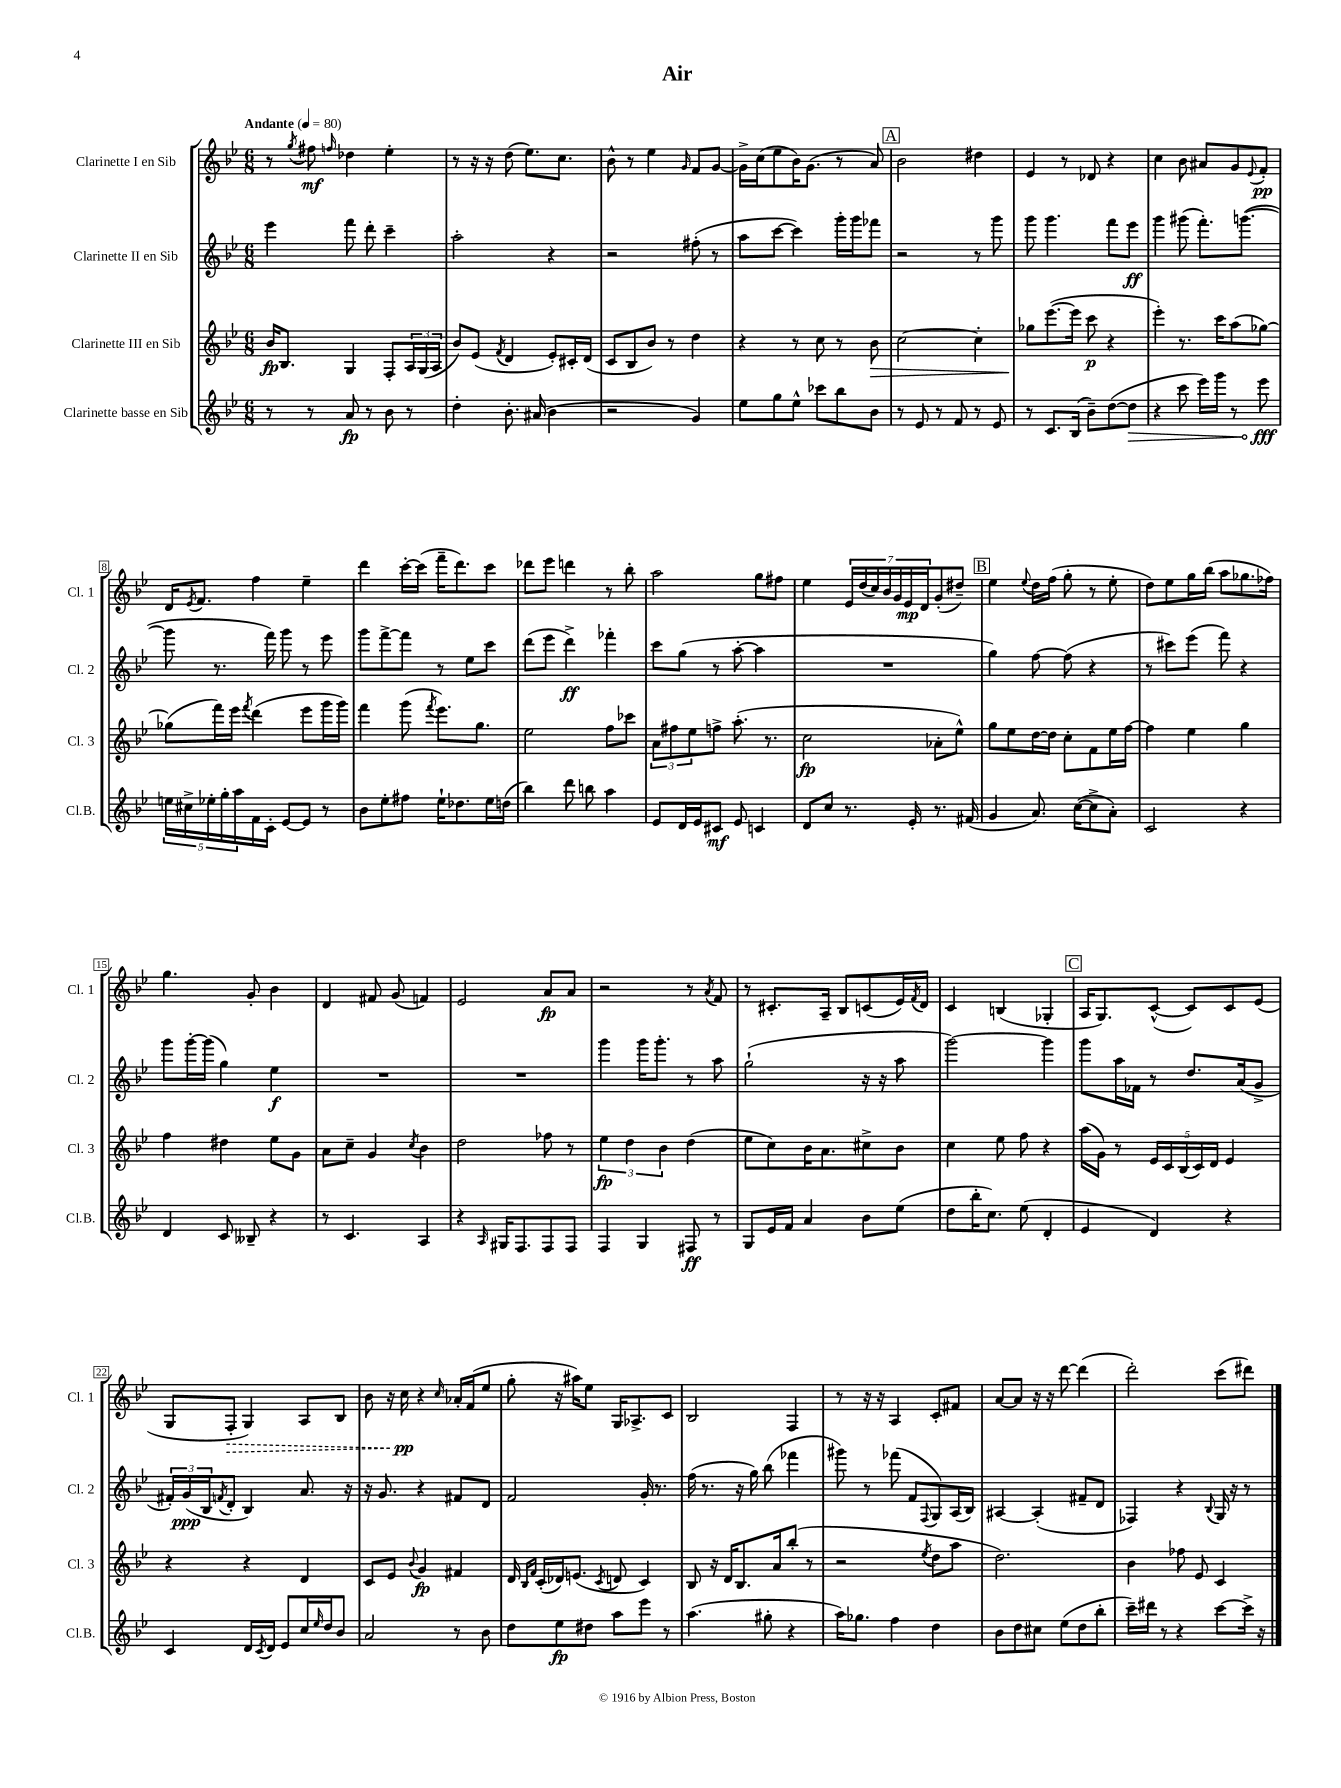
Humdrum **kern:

**kern	**kern	**kern	**kern
*staff4	*staff3	*staff2	*staff1
*clefG2	*clefG2	*clefG2	*clefG2
*k[b-e-]	*k[b-e-]	*k[b-e-]	*k[b-e-]
*M6/8	*M6/8	*M6/8	*M6/8
*MM80	*MM80	*MM80	*MM80
8r	16b-	4eee-	8r
.	8.B-	.	.
.	.	.	8qgg
8r	.	.	8ff#
.	.	.	16qqff
8a	4G	8fff	4dd-
8r	.	8ddd'	.
8b-	8F'	4ccc~	4ee-'
8r	24A	.	.
.	(24G	.	.
.	24A	.	.
=	=	=	=
4dd'	8b-)	2aa'	8r
.	(8e-	.	16r
.	.	.	16r
.	8qf	.	.
8.b-'	4d	.	(8dd
.	.	.	8.ee-)
(16a#	.	.	.
4b-	8e-')	4r	.
.	.	.	8.cc
.	16c#'	.	.
.	(16d	.	.
=	=	=	=
2r	8c	2r	8b-^^
.	8B-	.	8r
.	8b-)	.	4ee-
.	8r	.	.
.	.	.	16qqg
4g)	4dd	(8ff#'	8f
.	.	8r	[8g
=	=	=	=
8ee-	4r	8aa	16g^]
.	.	.	(16cc
8gg	.	[8ccc	8ee-
8ee-^^	8r	4ccc])	16b-)
.	.	.	(8.g
8ccc-	8cc	.	.
8bb-	8r	16ggg'	8r
.	.	16ggg	.
8b-	8b-	8fff-	8a)
=	=	=	=
8r	[2cc	2r	2b-
8e-	.	.	.
8r	.	.	.
8f	.	.	.
8r	4cc']	8r	4dd#
8e-	.	8ggg	.
=	=	=	=
8r	8gg-	8ggg	4e-
8.c	([8.eee-	4.ggg	.
.	.	.	8r
(16B-	16eee-]	.	.
8b-~)	8ccc	.	8d-
([8dd	4r	8fff	4r
8dd]	.	8eee-	.
=	=	=	=
4r	4eee-')	4ggg	4cc
8ccc	8.r	(8ggg#	8b-
16eee-)	.	8.fff')	8a#
16ggg	16ccc	.	.
8r	(8aa	.	8g
.	.	([8.ggg	.
.	.	.	8qqe-
8eee-	[8gg-)	.	8f'
=	=	=	=
20ee	(8gg-]	8ggg]	16d
20cc#^	.	.	.
.	.	.	8qe-
.	.	.	8.f
20ee-'	.	.	.
.	16fff)	8.r	.
20gg'	.	.	.
.	16eee-	.	.
20aa	.	.	.
.	8qfff	.	.
16f	(4ddd	.	4ff
16c'	.	16fff)	.
[8e-	.	8ggg	.
8e-]	8eee-	8r	4ee-~
8r	16ggg	8eee-	.
.	16ggg)	.	.
=	=	=	=
8b-	4fff	8ggg	4ddd
8ee-'	.	[8fff^	.
8ff#	(8ggg	8fff]	[16ccc'
.	.	.	(16ccc]
.	8qfff	.	.
16ee-`	8.eee-)	8r	16fff~
8.dd-	.	.	8.ddd)
.	.	8ee-	.
.	8.gg	.	.
16ee-	.	8ccc	8ccc
(16dd	.	.	.
=	=	=	=
4bb-)	2ee-	(8ddd	8ddd-
.	.	8eee-	8eee-
8ddd	.	4ddd^)	4ddd
8bb	.	.	.
4aa	8ff	4fff-'	8r
.	8ccc-	.	8bb-'
=	=	=	=
8e-	12a	8ccc	2aa
.	12ff#	.	.
16d	.	(8gg	.
.	12ee-	.	.
16e-	.	.	.
8c#	8ff^	8r	.
8e-	(8.aa'	[8aa'	.
4c	.	4aa]	8gg
.	8.r	.	.
.	.	.	8ff#
=	=	=	=
8d	2cc	2.r	4ee-
8cc	.	.	.
8.r	.	.	28e-
.	.	.	(28dd
.	.	.	28cc)
.	.	.	28b-
.	.	.	28g
.	.	.	28e-
16e-'	.	.	.
.	.	.	28d
8.r	8a-'	.	(8g'
.	8ee-^^)	.	8dd#~)
(16f#	.	.	.
=	=	=	=
4g	8gg	4gg)	4ee-
.	8ee-	.	.
.	.	.	8qqee-
8.a)	[16dd	[8ff	16dd
.	16dd]	.	(16ff
.	8cc'	(8ff]	8gg'
([16cc	.	.	.
8cc^]	8f	4r	8r
8a')	16ee-	.	8ee-'
.	[16ff	.	.
=	=	=	=
2c	4ff]	8r	8dd)
.	.	8ccc#)	8ee-
.	4ee-	(8eee-	16gg
.	.	.	(16bb-
.	.	8fff)	8aa
4r	4gg	4r	8.gg-
.	.	.	16ff-)
=	=	=	=
4d	4ff	8ggg	4.gg
.	.	[16ggg'	.
.	.	(16ggg]	.
8c	4dd#	4gg)	.
8B--~	.	.	8g'
4r	8ee-	4ee-	4b-
.	8g	.	.
=	=	=	=
8r	8a	2.r	4d
4.c	8cc~	.	.
.	4g	.	8f#
.	.	.	(8g
.	8qcc	.	.
4A	4b-	.	4f)
=	=	=	=
4r	2dd	2.r	2e-
16qqA	.	.	.
16G#	.	.	.
8.F	.	.	.
8F	8ff-	.	8a
8F	8r	.	8a
=	=	=	=
4F	6ee-	4ggg	2r
.	6dd	.	.
4G	.	16ggg	.
.	.	8.ggg'	.
.	6b-	.	.
8F#	(4dd	8r	8r
.	.	.	8qa
8r	.	8aa	8f
=	=	=	=
8G	8ee-	(2gg`	8r
16e-	8cc)	.	8.c#'
16f	.	.	.
4a	16b-	.	.
.	8.a	.	16A~
.	.	.	8B-
8b-	8cc#^	16r	(8c
.	.	16r	.
(8ee-	8b-	8aa	16e-)
.	.	.	8qf
.	.	.	16d
=	=	=	=
8dd	4cc	[2ggg)	4c
16bb-'	.	.	.
8.cc)	.	.	.
.	8ee-	.	(4B
(8ee-	8ff	.	.
4d'	4r	4ggg]	4G-'
=	=	=	=
4e-	(16aa	8ggg	16A
.	16g)	.	8.G)
.	8r	16aa	.
.	.	16f-	.
4d)	20e-	8r	([8c^^
.	20c	.	.
.	(20B-	.	.
.	.	8.dd	8c])
.	20c)	.	.
.	20d	.	.
4r	4e-	.	8c
.	.	(16a	.
.	.	8g^	(8e-
=	=	=	=
4c	4r	24f#')	8G
.	.	(24g	.
.	.	24B-	.
.	.	8qf	.
.	.	8d'	8F'
16d	4r	4B-)	4G)
8qc	.	.	.
16d	.	.	.
8e-	.	.	.
16cc	4d	8.a	8A
16qqee-	.	.	.
16dd	.	.	.
8b-	.	.	8B-
.	.	16r	.
=	=	=	=
2a	8c	16r	8b-
.	.	8.g	.
.	8e-	.	16r
.	.	.	16cc
.	8qqb-	.	.
.	4g	4r	4r
.	.	.	16qqcc
8r	4f#	8f#	16a-'
.	.	.	(16f
8b-	.	8d	8ee-
=	=	=	=
8dd	16d	2f	8gg'
.	16qqB-	.	.
.	16qqf	.	.
.	(16c'	.	.
8ee-	16d-)	.	16r
.	(8.e	.	16aa#)
8dd#	.	.	8ee-
.	8qc	.	.
8aa	8d	.	16G
.	.	.	8.A-^
8eee-	4c)	16g'	.
.	.	8.r	.
8r	.	.	8c
=	=	=	=
(4.aa	8B-	(16ff	2B-
.	.	8.r	.
.	16r	.	.
.	16d	.	.
.	8.B-	16r	.
.	.	16gg)	.
8gg#'	.	(8bb-	.
.	16a	.	.
4r	(8bb-'	4fff-	4F
.	8r	.	.
=	=	=	=
16aa)	2r	8ggg#)	8r
8.gg-	.	.	.
.	.	8r	16r
.	.	.	16r
4ff	.	(8fff-	4A
.	.	8f	.
.	8qee-	8qqF	.
4dd	8dd	8G)	8c'
.	8aa	(16A	8f#
.	.	16B-)	.
=	=	=	=
8b-	2.dd)	[4A#	[8a
8dd	.	.	8a]
8cc#	.	(4A#']	16r
.	.	.	16r
(8ee-	.	.	[8ddd
8dd	.	8f#~	(4ddd]
8bb-'	.	8d	.
=	=	=	=
16ccc~)	4b-	4F-)	2ddd')
16ddd#	.	.	.
8r	.	.	.
4r	8ff-	4r	.
.	8e-	.	.
.	.	8qqB-	.
[8ccc	4c	16G	(8ccc
.	.	16r	.
16ccc^]	.	8r	8ddd#)
16r	.	.	.
==	==	==	==
*-	*-	*-	*-
